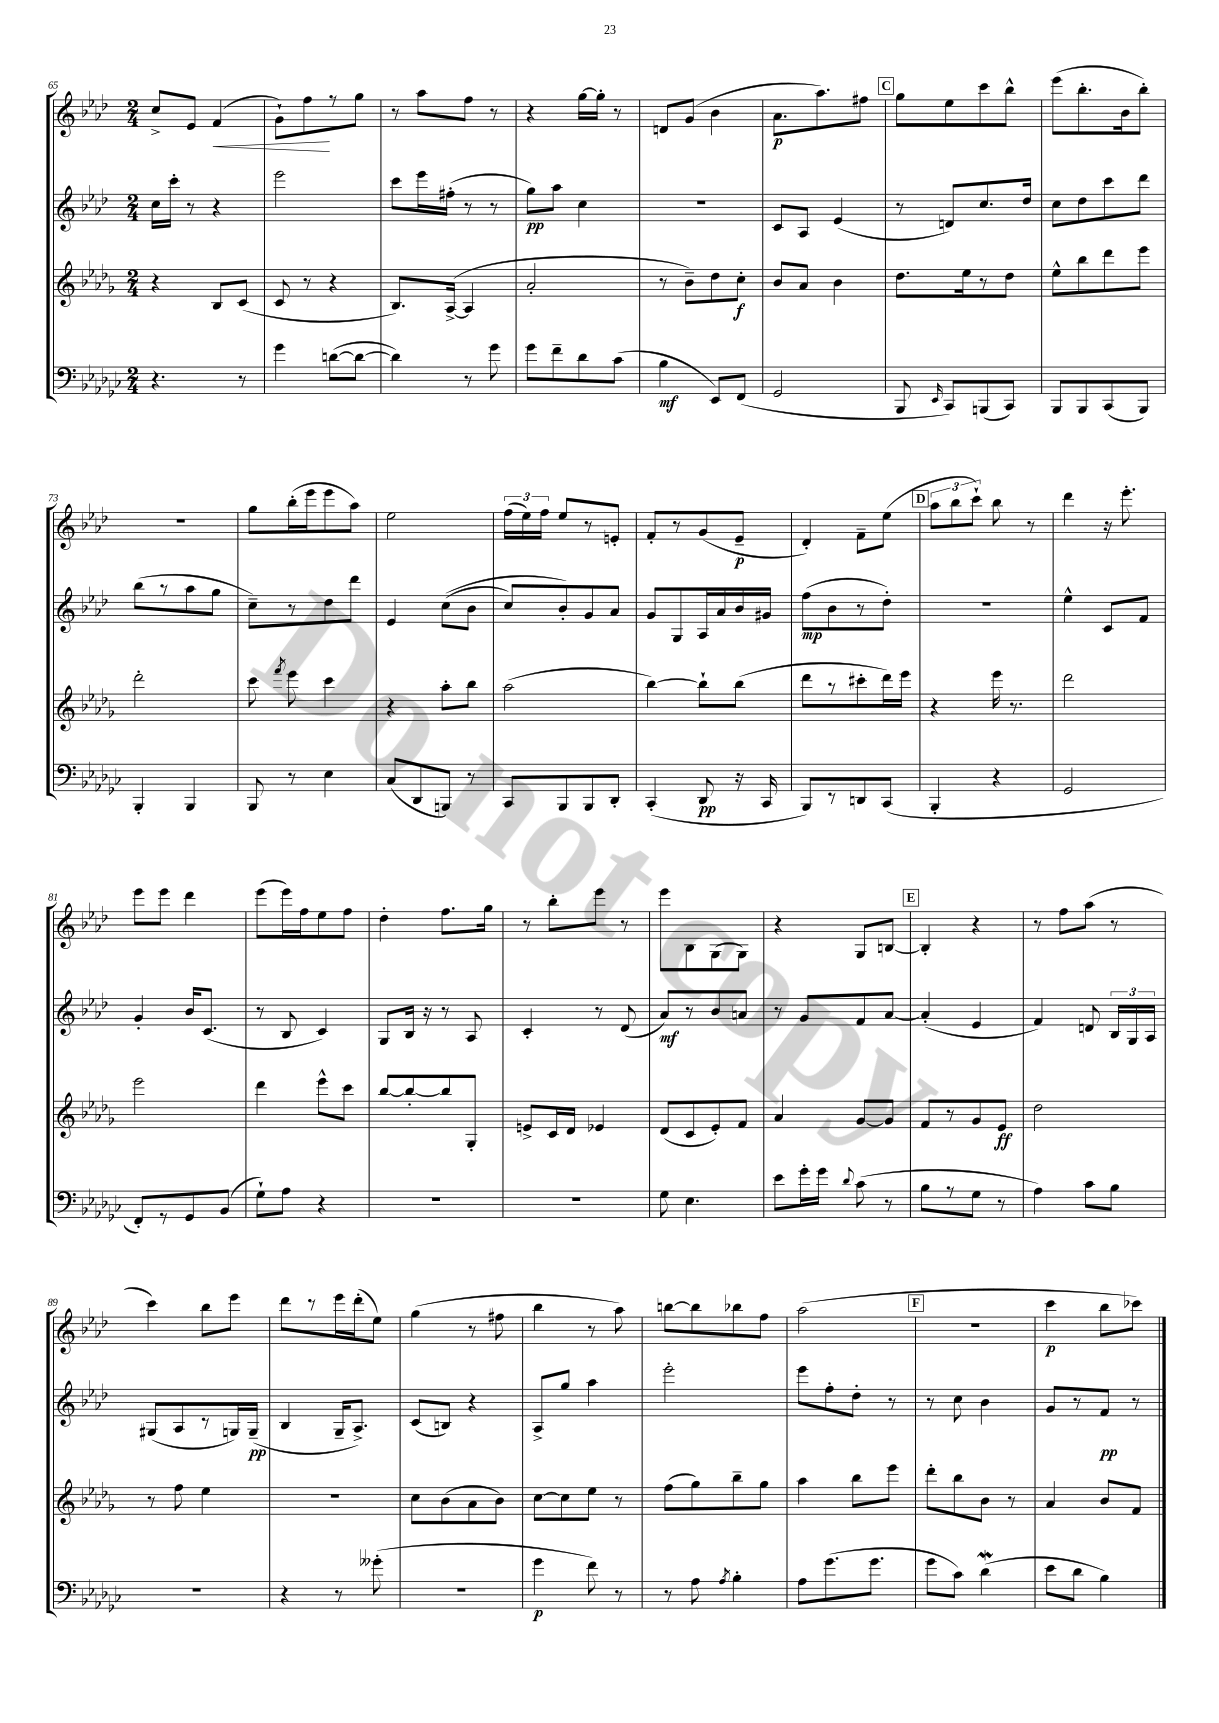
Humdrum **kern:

**kern	**kern	**kern	**kern
*staff4	*staff3	*staff2	*staff1
*clefF4	*clefG2	*clefG2	*clefG2
*k[b-e-a-d-g-c-]	*k[b-e-a-d-g-]	*k[b-e-a-d-]	*k[b-e-a-d-]
*M2/4	*M2/4	*M2/4	*M2/4
4.r	4r	16cc	8cc^
.	.	16ccc'	.
.	.	8r	8e-
.	8B-	4r	(4f
8r	(8c	.	.
=	=	=	=
4g-	8c	2eee-	8g`)
.	8r	.	8ff
([8d	4r	.	8r
8d_	.	.	8gg
=	=	=	=
4d])	8.B-)	8ccc	8r
.	.	16eee-	8aa-
.	([16A-^	(16ff#'	.
8r	4A-]	8r	8ff
8g-	.	8r	8r
=	=	=	=
8g-	2a-'	8gg)	4r
8f~	.	8aa-	.
8d-	.	4cc	[16gg
.	.	.	16gg']
(8c-	.	.	8r
=	=	=	=
4B-	8r	2r	8d
.	8b-~)	.	(8g
8EE-)	8dd-	.	4b-
(8FF	8cc'	.	.
=	=	=	=
2GG-	8b-	8c	8.a-
.	8a-	8A-	.
.	.	.	8.aa-)
.	4b-	(4e-	.
.	.	.	8ff#
=	=	=	=
8BBB-	8.dd-	8r	8gg
16qqEE-	.	.	.
8CC-)	.	8d)	8ee-
.	16ee-	.	.
(8BBB	8r	8.cc	8ccc
8CC-)	8dd-	.	8bb-^^
.	.	16dd-	.
=	=	=	=
8BBB-	8ee-^^	8cc	(8eee-
8BBB-	8bb-	8dd-	8.bb-'
(8CC-	8ddd-	8ccc	.
.	.	.	16b-
8BBB-)	8eee-	8ddd-	8bb-')
=	=	=	=
4BBB-'	2ddd-'	(8bb-	2r
.	.	8r	.
4BBB-	.	8aa-	.
.	.	8gg	.
=	=	=	=
8BBB-	8ccc	8cc~)	8gg
.	8qfff	.	.
8r	8eee-	8r	(16bb-'
.	.	.	16eee-
4E-	4ccc	8dd-	8eee-
.	.	8ddd-	8aa-)
=	=	=	=
(8C-	4r	4e-	2ee-
8DD-	.	.	.
8BBB)	8aa-'	&((8cc	.
8r	8bb-	8b-	.
=	=	=	=
8CC-	(2aa-	8cc)	(24ff
.	.	.	24ee-)
.	.	.	24ff
8BBB-	.	8b-'&)	8ee-
8BBB-	.	8g	8r
8DD-'	.	8a-	8e'
=	=	=	=
(4CC-'	[4bb-)	8g	8f'
.	.	8G	8r
8DD-	8bb-`]	16A-	(8g
.	.	16a-	.
16r	(8bb-	16b-	8e-~
16CC-	.	16g#	.
=	=	=	=
8BBB-)	8ddd-	(8ff	4d-')
8r	8r	8b-	.
8DD	8ccc#'	8r	8f~
(8CC-	16ddd-)	8dd-')	(8ee-
.	16eee-	.	.
=	=	=	=
4BBB-'	4r	2r	12aa-
.	.	.	12bb-
.	.	.	12ccc`)
4r	16eee-	.	8bb-
.	8.r	.	.
.	.	.	8r
=	=	=	=
2GG-	2ddd-	4ee-^^	4ddd-
.	.	8c	16r
.	.	.	8.eee-'
.	.	8f	.
=	=	=	=
8FF')	2eee-	4g'	8eee-
8r	.	.	8eee-
8GG-	.	16b-	4ddd-
.	.	(8.c	.
(8BB-	.	.	.
=	=	=	=
8G-`)	4ddd-	8r	(8eee-
8A-	.	8B-	16eee-)
.	.	.	16ff
4r	8eee-^^	4c)	8ee-
.	8ccc	.	8ff
=	=	=	=
2r	[8bb-	8G	4dd-'
.	8bb-'_	16B-	.
.	.	16r	.
.	8bb-]	8r	8.ff
.	8G-'	8A-	.
.	.	.	16gg
=	=	=	=
2r	8e^	4c'	8r
.	16c	.	8bb-'
.	16d-	.	.
.	4e-	8r	8eee-
.	.	(8d-	8r
=	=	=	=
8G-	(8d-	8a-)	8eee-
4.E-	8c	8r	8B-
.	8e-')	8b-	(8G
.	8f	8a	8G)
=	=	=	=
8e-	4a-	8r	4r
16g-'	.	8g	.
16g-	.	.	.
8qqd-	.	.	.
(8c-	[8g-	8f	8G
8r	8g-]	[8a-	[8B
=	=	=	=
8B-	8f	(4a-']	4B']
8r	8r	.	.
8G-	8g-	4e-	4r
8r	8e-	.	.
=	=	=	=
4A-)	2dd-	4f)	8r
.	.	.	8ff
8c-	.	8d	(8aa-
8B-	.	24B-	8r
.	.	24G	.
.	.	24A-	.
=	=	=	=
2r	8r	(8G#	4ccc)
.	8ff	8A-	.
.	4ee-	8r	8bb-
.	.	16G)	8eee-
.	.	(16G~	.
=	=	=	=
4r	2r	4B-	8ddd-
.	.	.	8r
8r	.	16G~	16eee-
.	.	8.A-^)	(16ddd-'
(8g--'	.	.	8ee-)
=	=	=	=
2r	8cc	(8c	(4gg
.	(8b-	8B)	.
.	8a-	4r	8r
.	8b-)	.	8ff#
=	=	=	=
4g-	[8cc	8A-^	4bb-
.	8cc]	8gg	.
8f)	8ee-	4aa-	8r
8r	8r	.	8aa-)
=	=	=	=
8r	(8ff	2eee-'	[8bb
8A-	8gg-)	.	8bb]
8qA-	.	.	.
4B-'	8bb-~	.	8bb-
.	8gg-	.	8ff
=	=	=	=
8A-	4aa-	8eee-	(2aa-
(8.g-	.	8ff'	.
.	8bb-	8dd-'	.
8.g-	.	.	.
.	8eee-	8r	.
=	=	=	=
8g-	8ddd-'	8r	2r
8c-)	8bb-	8cc	.
(4d-	8b-	4b-	.
.	8r	.	.
=	=	=	=
8e-	4a-	8g	4ccc
8d-	.	8r	.
4B-)	8b-	8f	8bb-
.	8f	8r	8ccc-)
==	==	==	==
*-	*-	*-	*-
